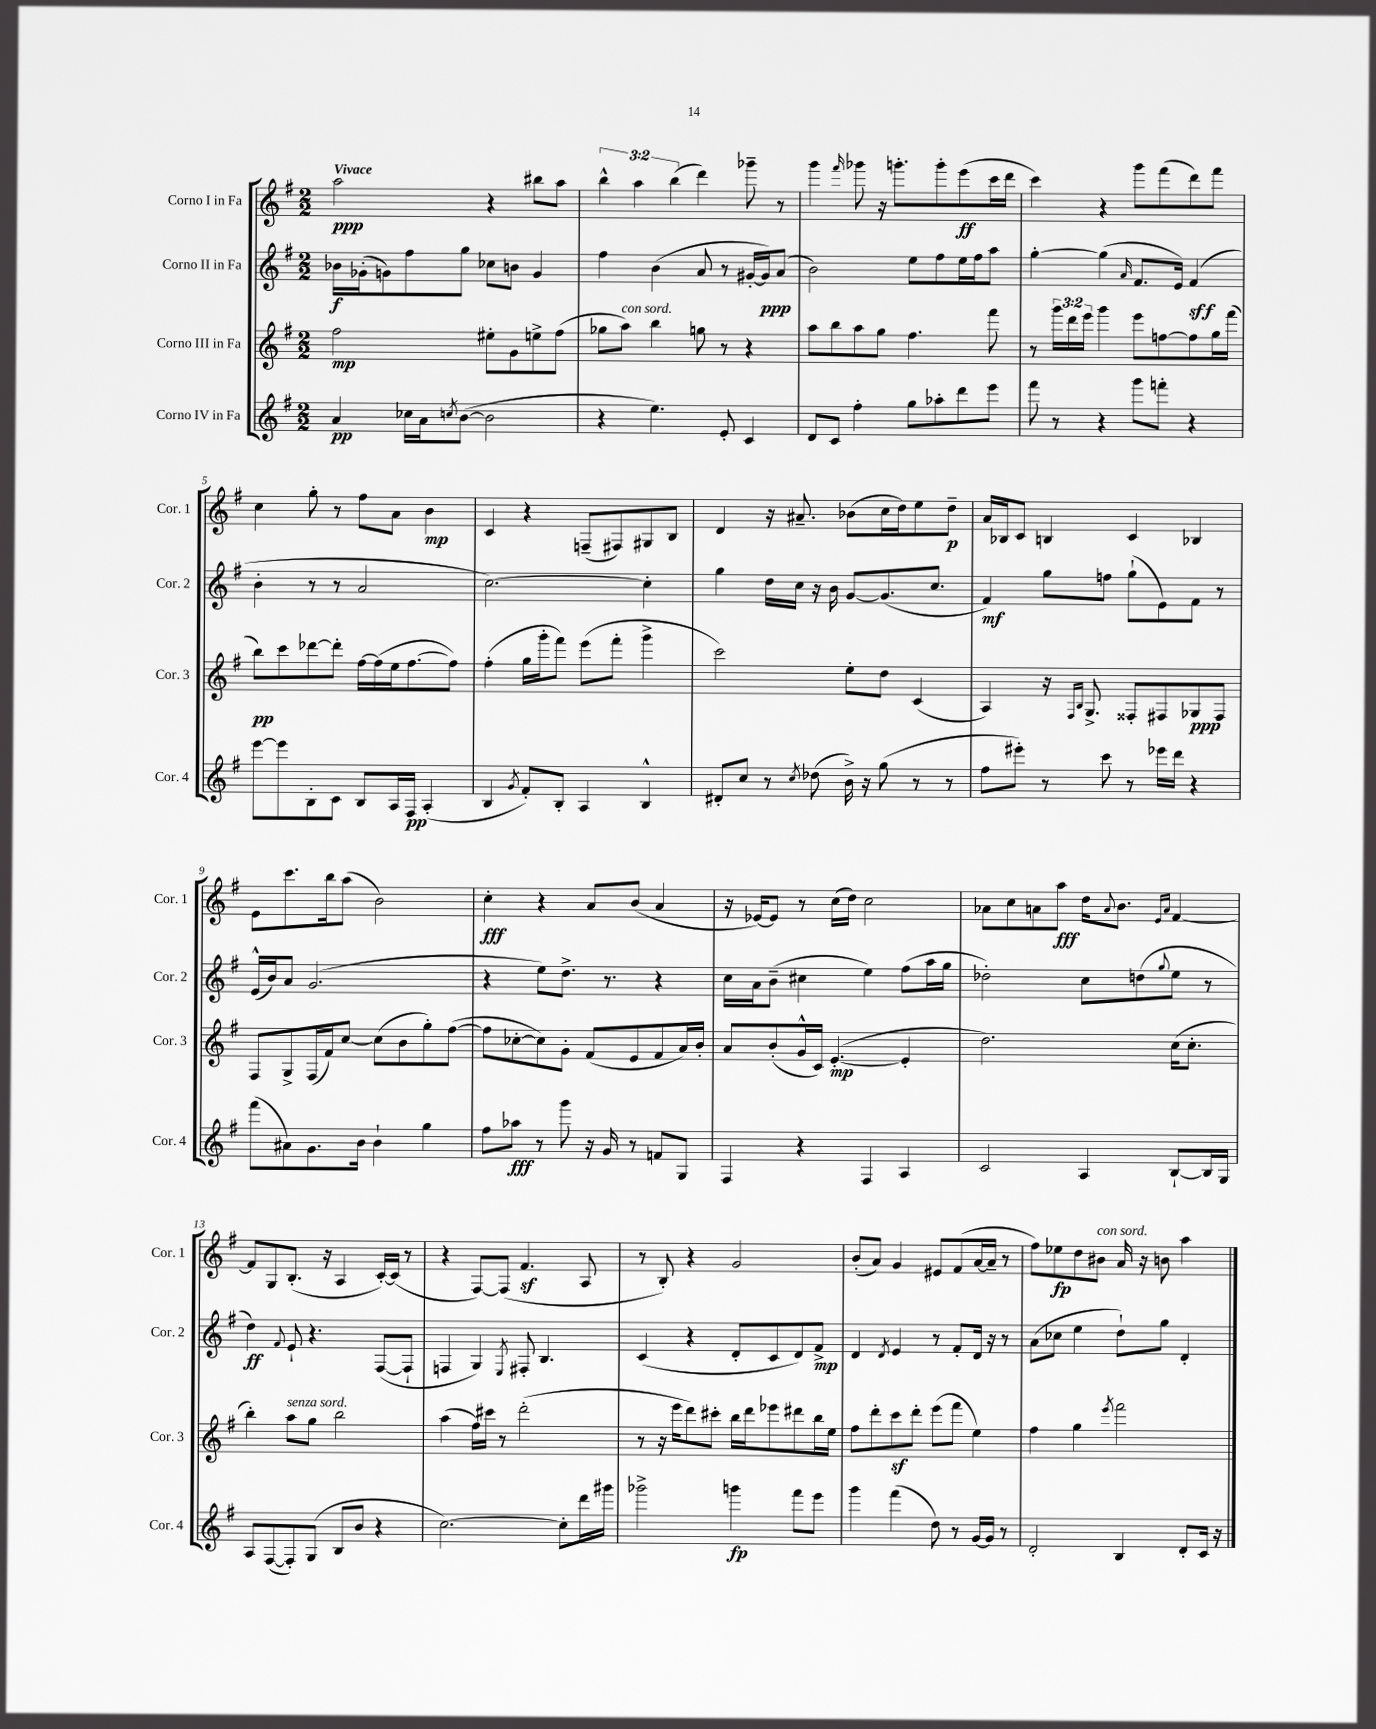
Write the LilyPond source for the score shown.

<<
\new StaffGroup <<
\new Staff = "s0" \with { instrumentName = "Corno I in Fa" shortInstrumentName = "Cor. 1" } {
    \clef treble \key g \major \numericTimeSignature \time 2/2 \override Staff.TupletNumber.text = #tuplet-number::calc-fraction-text \tempo "Vivace"
    a''2\ppp r4 bis''8 a''8 |
    \tuplet 3/2 { b''4-^ a''4 b''4( } d'''4) ges'''8-- r8 |
    g'''4 \grace { fis'''16 } ges'''8 r16 g'''8.-. g'''8-. e'''8\ff( c'''16 d'''16 |
    c'''4) r4 g'''8 fis'''8( d'''8) fis'''8 |
    c''4 g''8-. r8 fis''8 a'8 b'4\mp |
    c'4 r4 f8--( fis8) gis8 b8 |
    d'4 r16 ais'8.-- bes'8( c''16 d''16) e''8 d''8--\p |
    a'16 bes16 c'8 b4 c'4 bes4 |
    e'8 c'''8. b''16 a''8( b'2) |
    c''4-.\fff r4 a'8 b'8( a'4 |
    r16 ees'16~) ees'8 r8 c''16( d''16) c''2 |
    aes'8 c''8 a'8 a''8\fff d''16 \appoggiatura { a'8 } b'8. \grace { e'16 a'16 } fis'4~ |
    fis'8 g8 b8.-.( r16 a4 c'16~-.) c'16( r8 |
    r4 fis8~) fis8( fis'4.\sf a8 |
    r8 b8-.) r4 g'2 |
    b'8-.( a'8) g'4 eis'8 fis'8( a'16~ a'16-- r8 |
    fis''8) ees''8\fp d''8 bis'8^\markup { \italic "con sord." } a'16 r16 b'8 a''4 \bar "|." |
}
\new Staff = "s1" \with { instrumentName = "Corno II in Fa" shortInstrumentName = "Cor. 2" } {
    \clef treble \key g \major \numericTimeSignature \time 2/2
    bes'16\f ges'16-.( g'8) fis''8 g''8 ces''8 b'8 g'4 |
    fis''4 b'4( a'8 r8 gis'16~-. gis'16\ppp) a'8( |
    b'2) e''8 fis''8 e''16 fis''16 a''8 |
    g''4~-. g''4( \grace { a'16 } fis'8. e'16) fis'4\sff( |
    b'4-. r8 r8 a'2 |
    c''2.~) c''4-. |
    g''4 d''16 c''16 r16 b'16 g'8~ g'8.( c''8. |
    fis'4\mf) g''8 f''8 g''8-!( e'8) fis'8 r8 |
    e'16-^( b'16) a'8 g'2.( |
    r4 e''8) d''8.-> r8. r4 |
    c''16 a'16 b'8--( cis''4 e''4) fis''8( a''16 g''16 |
    des''2-.) c''8 d''8( \appoggiatura { g''8 } e''8 r8 |
    d''4\ff) \appoggiatura { fis'8 } e'8-! r4. fis8~( fis8-! |
    f4 g4) \acciaccatura { e8 } fis8-. b4. |
    c'4( r4 d'8-. c'8 d'8) fis'8->\mp |
    d'4 \acciaccatura { d'8 } e'4 r8 fis'8-. d'16 r16 r8 |
    a'8( ces''8 e''4 d''8-!) g''8 d'4-. \bar "|." |
}
\new Staff = "s2" \with { instrumentName = "Corno III in Fa" shortInstrumentName = "Cor. 3" } {
    \clef treble \key g \major \numericTimeSignature \time 2/2 \override Staff.TupletNumber.text = #tuplet-number::calc-fraction-text
    fis''2\mp eis''8-. g'8 e''8-> fis''8( |
    ges''8 a''8^\markup { \italic "con sord." }) b''4 g''8 r8 r4 |
    a''8 b''8 a''8 g''8 fis''4. fis'''8 |
    r8 \tuplet 3/2 { g'''16 d'''16 e'''16 } g'''4 e'''8 f''8~ f''8 g''16 fis'''16( |
    b''8\pp) c'''8 des'''8~ des'''8-. fis''16~ fis''16( e''16 fis''8.~ fis''8) |
    fis''4-.( g''16 g'''16-. fis'''8) e'''8( fis'''8-. g'''4-> |
    c'''2) e''8-. d''8 c'4( |
    a4) r16 \grace { fis16 b16 } g8.-> fisis8-. fis8 ges8\ppp fis8 |
    fis8 g8-> fis16( fis'16) c''8~ c''8( b'8 g''8-.) fis''8~( |
    fis''8 ces''8~-. ces''8) g'8-. fis'8( e'8 fis'8 a'16) b'16-. |
    a'8 b'8-.( g'16-^ c'16) e'4.~-.\mp( e'4-. |
    d''2.) c''16( c''8.-. |
    b''4-.) a''8^\markup { \italic "senza sord." } g''8 b''2 |
    a''4( fis''16) cis'''16 r8 d'''2-.( |
    r8 r16 e'''16 d'''8) cis'''8-. b''16 d'''16 ees'''8 dis'''8 b''16 e''16 |
    fis''8 d'''8-. c'''8\sf d'''8-. e'''8( fis'''8 e''4) |
    fis''4 g''4 \acciaccatura { e'''8 } fis'''2 \bar "|." |
}
\new Staff = "s3" \with { instrumentName = "Corno IV in Fa" shortInstrumentName = "Cor. 4" } {
    \clef treble \key g \major \numericTimeSignature \time 2/2
    a'4\pp ces''16 a'16 \acciaccatura { c''8 } b'8~( b'2 |
    r4 e''4.) e'8-. c'4 |
    d'8 c'8 fis''4-. g''8 aes''8-. d'''8 e'''8 |
    fis'''8 r8 r4 g'''8 f'''8-. r4 |
    e'''8~ e'''8 b8-. c'8 b8 a16 fis16\pp a4-.( |
    b4 \acciaccatura { g'8 } fis'8-.) b8-. a4 b4-^ |
    dis'8-. c''8 r8 \acciaccatura { c''8 } des''8( b'16->) r16 g''8( r8 r8 |
    fis''8 eis'''8-.) r8 c'''8 r8 ees'''16 d'''16 r4 |
    fis'''8( ais'8) g'8. b'16 b'4-! g''4 |
    fis''8 aes''8\fff r8 g'''8 r16 g'16 r8 f'8 g8 |
    fis4 r4 fis4 a4 |
    c'2 a4 b8~-! b16 g16 |
    a8 fis8~( fis8-.) g8( b8 b'8 r4 |
    c''2.~) c''8-. d'''16 gis'''16 |
    ges'''2-> g'''4\fp fis'''8 e'''8 |
    g'''4 fis'''4( d''8) r8 g'16~ g'16 r8 |
    d'2-. b4 d'8-. c'16 r16 \bar "|." |
}
>>
>>
